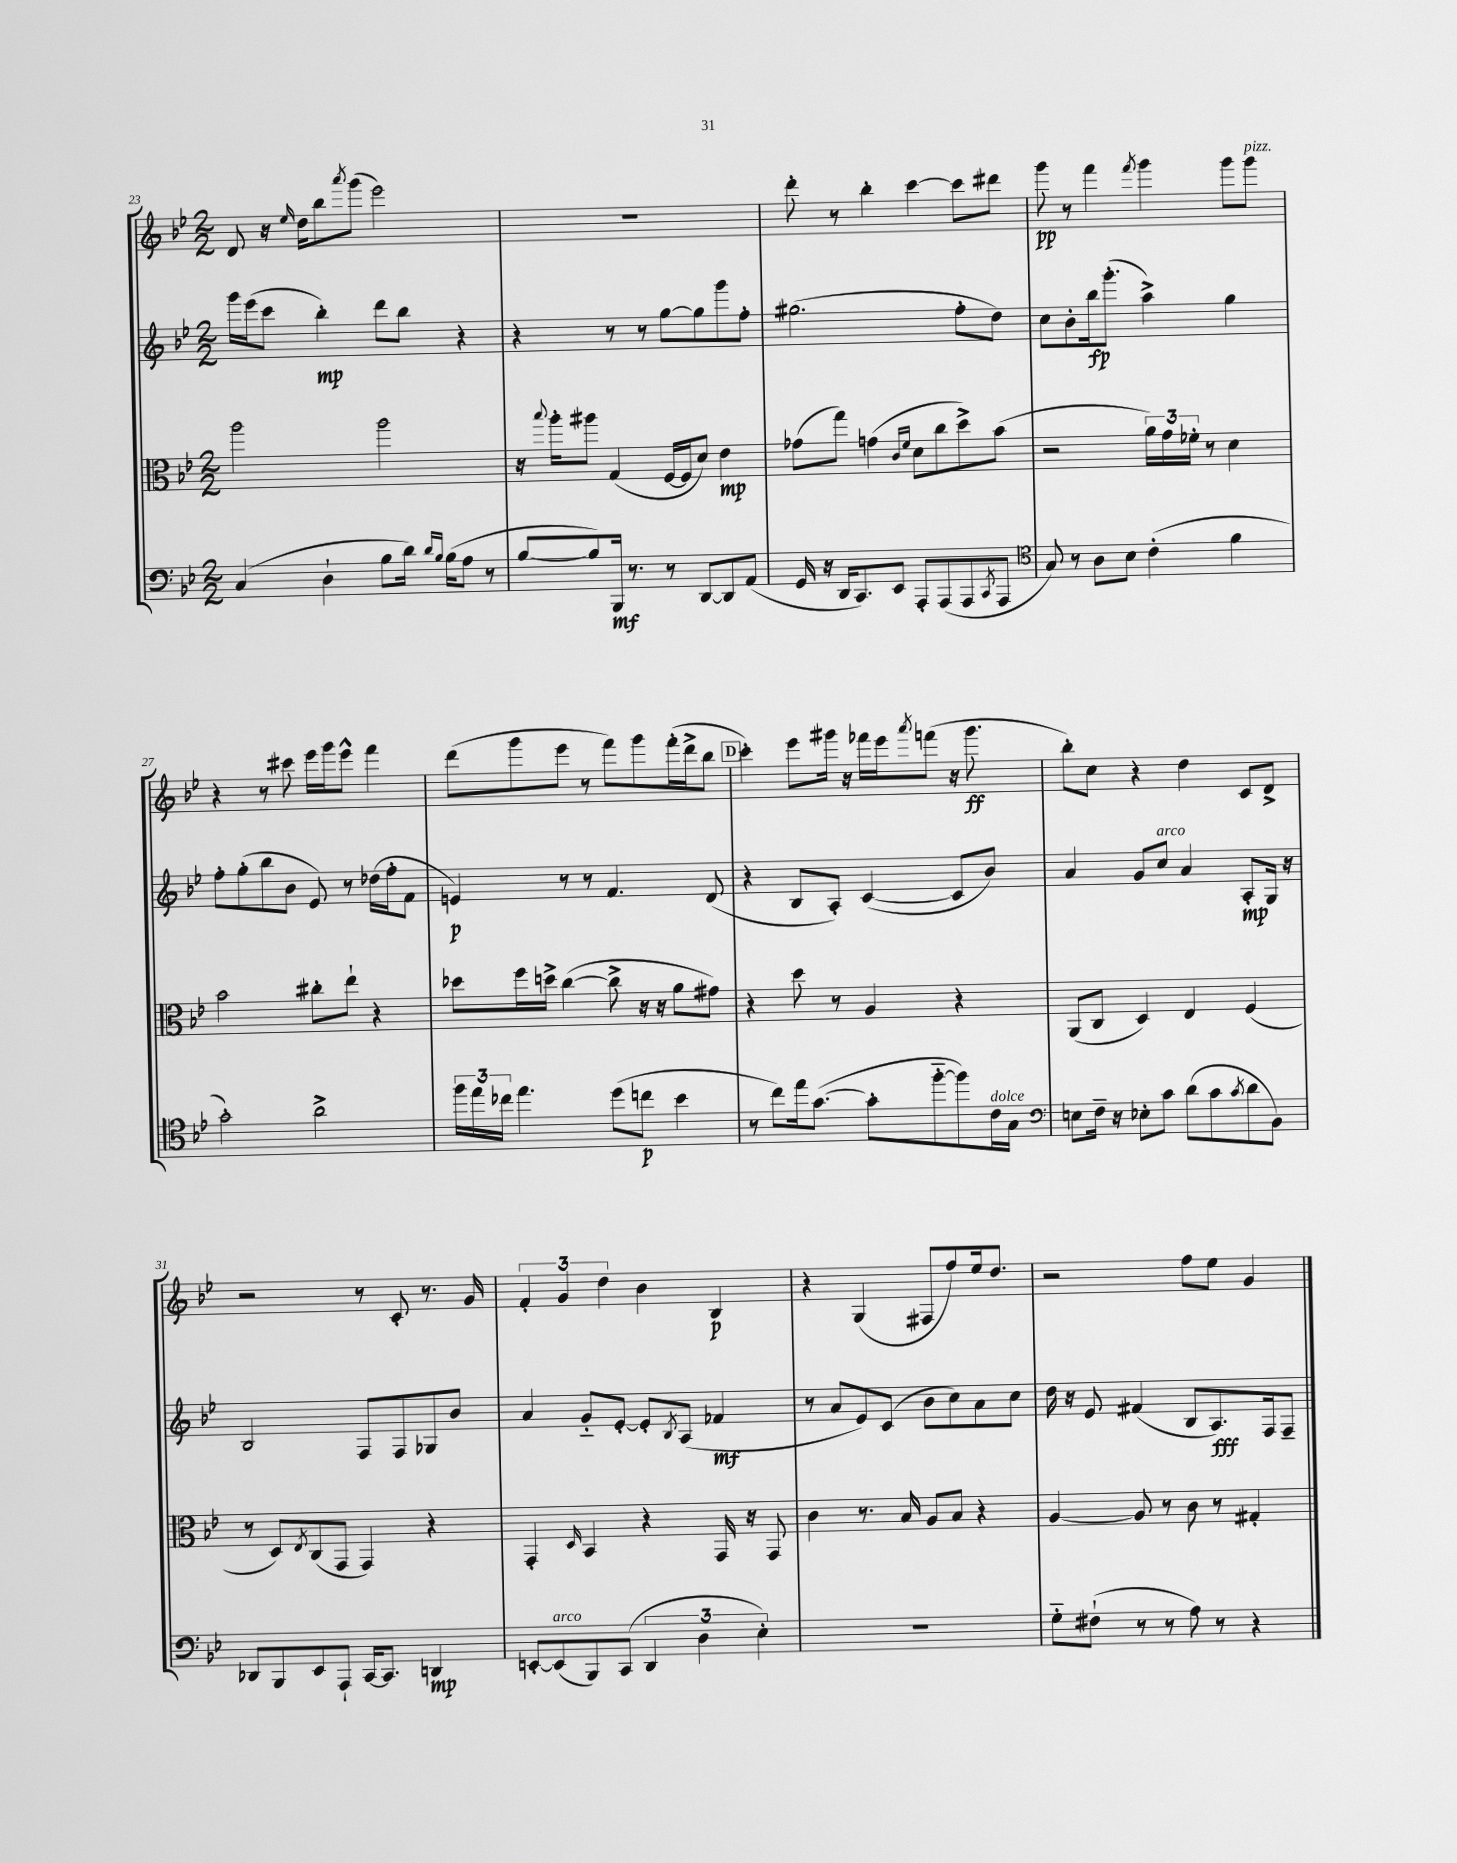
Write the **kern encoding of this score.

**kern	**kern	**kern	**kern
*staff4	*staff3	*staff2	*staff1
*clefF4	*clefC3	*clefG2	*clefG2
*k[b-e-]	*k[b-e-]	*k[b-e-]	*k[b-e-]
*M2/2	*M2/2	*M2/2	*M2/2
(4C/	2aa\	16ggg\LL	8d/
.	.	(16eee-\J	.
.	.	8ccc\J	16r
.	.	.	16qqee-/
.	.	.	16dd\LK
4D`\	.	4bb-'\)	8bb-\
.	.	.	8qaaa/
.	.	.	(8ggg\J
8B-\L	2aa\	8ddd\L	2eee-\)
16d\Jk)	.	8bb-\J	.
16qqd/LL	.	.	.
16qqB-/JJ	.	.	.
(16B-\LK	.	.	.
8A\J	.	4r	.
8r	.	.	.
=	=	=	=
[8B-/L	16r	4r	1r
.	8qqbb-/	.	.
.	16aa'\LK	.	.
8B-/])	8aa#\J	.	.
16BBB-/Jk	(4G/	8r	.
8.r	.	.	.
.	.	8r	.
8r	[16F/LL	[8gg\L	.
.	16F/]J	.	.
[8DD/L	8d/J)	8gg\]	.
8DD/]	4e-\	8ggg\	.
(8AA/J	.	8ff'\J	.
=	=	=	=
16GG/	(8g-\L	(2.gg#\	8ddd'\
16r	.	.	.
16DD/LK	8gg\J)	.	8r
8.CC/)	.	.	.
.	(4g\	.	4bb-'\
8EE-/J	.	.	.
.	16qqc/LL	.	.
.	16qqf/JJ	.	.
8AAA'/L	8d\L	.	[4ccc\
(8AAA/	8cc\	.	.
8AAA/	8dd^\)	8ff'\L	8ccc\]L
8qCC/	.	.	.
8AAA/J	(8b-\J	8dd\J)	8ddd#\J
=	=	=	=
*clefC4	*	*	*
8G/)	2r	8cc\L	8ggg\
8r	.	8b-'\	8r
8A\L	.	16bb-\k	4fff\
.	.	(8.ggg'\J	.
8B-\J	.	.	.
.	.	.	8qfff/
(4c'\	24a\LL)	4aa^\)	4ggg\
.	24g\	.	.
.	24f-'\JJ	.	.
.	8r	.	.
4f\	4d\	4gg\	8ggg\L
.	.	.	8ggg\J
=	=	=	=
2g'\)	2b-\	8ff'\L	4r
.	.	(8gg'\	.
.	.	8bb-\	8r
.	.	8b-\J	8ccc#\
2a^\	8cc#'\L	8e-/)	16eee-\LL
.	.	.	16ggg\J
.	8ee-`\J	8r	8eee-^^\J
.	4r	(16dd-\LL	4fff\
.	.	16ff'\J	.
.	.	8f\J	.
=	=	=	=
24ff\LL	8dd-\L	4e/)	(8ddd\L
24ee-\	.	.	.
24cc-\JJ	.	.	.
4.ee-\	16ff\L	.	8ggg\
.	16dd^\JJ	.	.
.	([4cc\	8r	8eee-\J
.	.	8r	8r
(8dd\L	8cc^\]	4.f/	8fff\L)
8cc\J	16r	.	8ggg\
.	16r	.	.
4b-\	8a\L	.	(16fff'\L
.	.	.	16ddd^\J
.	8g#\J)	(8d/	8bb-\J
=	=	=	=
8r	4r	4r	4ccc'\)
8cc\L)	.	.	.
16ee-\k	8dd\	8B-/L	8eee-\L
([8.g\J	.	.	.
.	8r	8A'/J)	16ggg#\Jk
.	.	.	16r
8g'\]L	4A/	([4c/	16fff-\LL
.	.	.	16eee-\J
.	.	.	8qaaa/
[8ff'~\	.	.	(8fff\J
8ff\])	4r	8c/]L	16r
.	.	.	8.ggg#\
16c\L	.	8b-/J)	.
16G\JJ	.	.	.
=	=	=	=
*clefF4	*	*	*
8E\L	(8AA/L	4a/	8bb-'\L)
16F~\Jk	8C/J	.	8cc\J
16r	.	.	.
8E-'\L	4D/)	8g/L	4r
8c\J	.	8cc/J	.
(8d\L	4E-/	4a/	4dd\
8c\	.	.	.
8qc/	.	.	.
8d\	(4F/	8A'/L	8c/L
8BB-\J)	.	16G/Jk	8d^/J
.	.	16r	.
=	=	=	=
8DD-/L	8r	2B-/	2r
8BBB-/	8D/L)	.	.
.	8qE-/	.	.
8EE-/	(8C/	.	.
8AAA`/J	8GG/J	.	.
[16CC/LK	4GG/)	8F/L	8r
8.CC/]J	.	.	.
.	.	8F/	8c'/
4DD/	4r	8G-/	8.r
.	.	8b-/J	.
.	.	.	16g/
=	=	=	=
[8EE'/L	4GG'/	4a/	6f'/
(8EE/]	.	.	.
.	.	.	6g/
.	16qqD/	.	.
8BBB-/)	4BB-/	8g'~/L	.
.	.	.	6dd\
(8CC/J	.	[8e-'/J	.
6DD/	4r	8e-'/]L	4b-\
.	.	8qB-/	.
.	.	(8A/J	.
6D\	.	.	.
.	16GG/	4f-/	4B-/
.	16r	.	.
6E-'\)	.	.	.
.	8GG/	.	.
=	=	=	=
1r	4c\	8r	4r
.	.	8a/L	.
.	8.r	8e-/)	(4G/
.	.	(8c/J	.
.	16B-/	.	.
.	8A/L	8b-\L	8F#/L
.	8B-/J	8cc\)	8ff/)
.	4r	8a\	16ee-/k
.	.	.	8.dd/J
.	.	8cc\J	.
=	=	=	=
8G'~\L	[4A/	16dd\	2r
.	.	16r	.
(8F#`\J	.	8e-/	.
8r	8A/]	(4f#/	.
8r	8r	.	.
8A\)	8c\	8B-/L	8ff\L
8r	8r	8.A/)	8ee-\J
4r	4G#'/	.	4g/
.	.	16F/k	.
.	.	8F~/J	.
==	==	==	==
*-	*-	*-	*-
